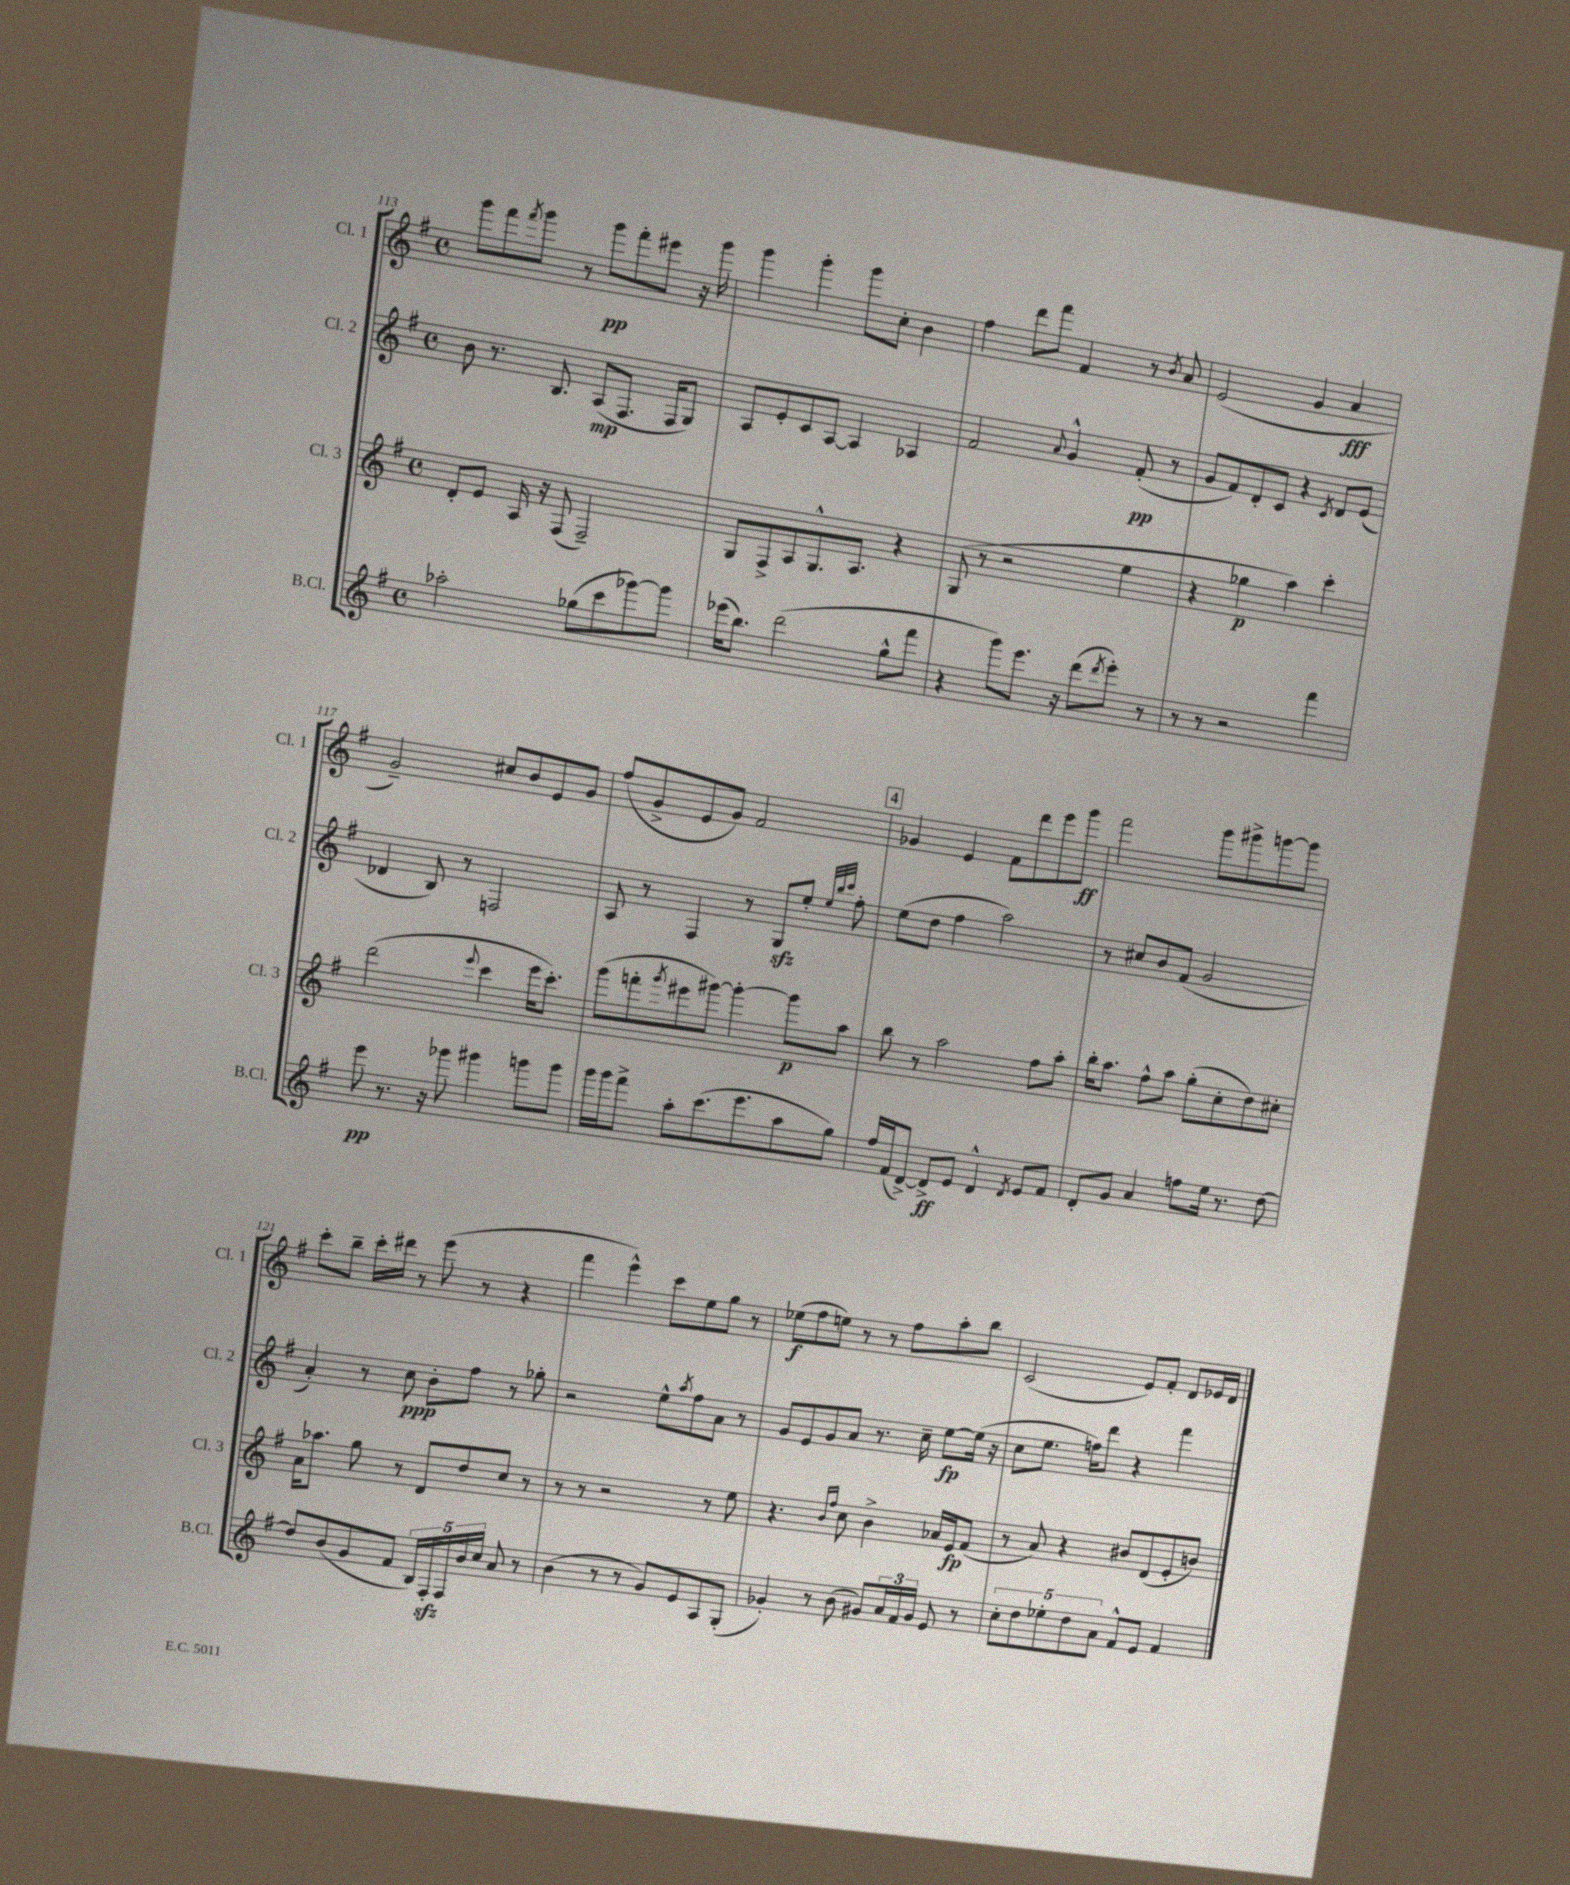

**kern	**dynam	**kern	**dynam	**kern	**dynam	**kern	**dynam
*part4	*part4	*part3	*part3	*part2	*part2	*part1	*part1
*staff4	*staff4	*staff3	*staff3	*staff2	*staff2	*staff1	*staff1
*I"B.Cl.	*	*I"Cl. 3	*	*I"Cl. 2	*	*I"Cl. 1	*
*I'B.Cl.	*	*I'Cl. 3	*	*I'Cl. 2	*	*I'Cl. 1	*
*clefG2	*	*clefG2	*	*clefG2	*	*clefG2	*
*k[f#]	*	*k[f#]	*	*k[f#]	*	*k[f#]	*
*M4/4	*	*M4/4	*	*M4/4	*	*M4/4	*
*met(c)	*	*met(c)	*	*met(c)	*	*met(c)	*
=113	=113	=113	=113	=113	=113	=113	=113
2aa-X'\	.	8d'/L	.	8b\	.	8ggg\L	.
.	.	8e/J	.	8.r	.	8fff#\	.
.	.	.	.	.	.	8qfff#/	.
.	.	16A/	.	.	.	8ggg\J	.
.	.	16r	.	8.B/	.	.	.
.	.	(8F#/	.	.	.	8r	.
(8gg-X\L	.	2F#~/)	.	(8A/L	mp	8ggg\L	pp
8ccc\	.	.	.	8.F#/J	.	8fff#'\	.
[8ggg-X\)	.	.	.	.	.	8eee#X\J	.
.	.	.	.	16F#/KL	.	.	.
8ggg-\J]	.	.	.	8G/J)	.	16r	.
.	.	.	.	.	.	16ggg\	.
=114	=114	=114	=114	=114	=114	=114	=114
(16eee-X\KL	.	8G/L	.	8A/L	.	4ggg\	.
8.bb\J)	.	.	.	.	.	.	.
.	.	8F#^/	.	8e'/	.	.	.
(2ddd\	.	8A/	.	8c/	.	4ggg'\	.
.	.	8.G^^/	.	[8A/J	.	.	.
.	.	.	.	4A/]	.	8ggg\L	.
.	.	8.A/J	.	.	.	.	.
.	.	.	.	.	.	8cc'\J	.
8gg^^\L	.	4r	.	4A-X/	.	4b\	.
8fff#\J	.	.	.	.	.	.	.
=115	=115	=115	=115	=115	=115	=115	=115
4r	.	(8G/	.	2f#/	.	4ff#\	.
.	.	8r	.	.	.	.	.
8ggg\L)	.	2r	.	.	.	8ddd\L	.
8.eee\J	.	.	.	.	.	8fff#\J	.
.	.	.	.	8qqa/	.	.	.
.	.	.	.	4g^^/	.	4f#/	.
16r	.	.	.	.	.	.	.
(8ddd\L	.	.	.	.	.	.	.
8qddd/	.	.	.	.	.	.	.
8eee'\J)	.	4ee\	.	(8f#'/	pp	8r	.
.	.	.	.	.	.	8qb/	.
8r	.	.	.	8r	.	8a/	.
=116	=116	=116	=116	=116	=116	=116	=116
8r	.	4r	.	8g/L	.	(2e/	.
8r	.	.	.	8f#/)	.	.	.
2r	.	4gg-X\	p	8d'/	.	.	.
.	.	.	.	8c/J	.	.	.
.	.	4aa\)	.	4r	.	4g/	.
.	.	.	.	8qc/	.	.	.
4fff#\	.	4ccc'\	.	8d/L	.	4a/	fff
.	.	.	.	(8e/J	.	.	.
!!LO:LB:g=z
=117	=117	=117	=117	=117	=117	=117	=117
8eee\	pp	(2ddd\	.	4d-X/	.	2g~/)	.
8.r	.	.	.	.	.	.	.
.	.	.	.	8B/)	.	.	.
16r	.	.	.	.	.	.	.
8ggg-X\	.	.	.	8r	.	.	.
.	.	8qqeee/	.	.	.	.	.
4ggg#X\	.	4ccc\	.	2Fn/	.	8cc#X/L	.
.	.	.	.	.	.	8b/	.
8gggn\L	.	16eee\KL	.	.	.	8e/	.
.	.	8.ccc'\J)	.	.	.	.	.
8ggg\J	.	.	.	.	.	8g/J	.
=118	=118	=118	=118	=118	=118	=118	=118
16ggg\LL	.	(8ggg\L	.	8A/	.	(8ff#/L	.
16ggg\J	.	.	.	.	.	.	.
8fff#^\J	.	8fffn'\	.	8r	.	8g^/	.
.	.	8qggg/	.	.	.	.	.
8aa'\L	.	8eee#X\	.	4F#/	.	8e/	.
(8.ccc\	.	[8ggg#X\J)	.	.	.	8g/J)	.
.	.	4ggg#'\_	.	8r	.	2f#/	.
8.eee\	.	.	.	.	.	.	.
.	.	.	.	8Gzz/L	.	.	.
8aa\	.	8ggg#\L]	p	8ee'/J	.	.	.
.	.	.	.	32qqee/LLL	.	.	.
.	.	.	.	32qqbb/	.	.	.
.	.	.	.	32qqccc/JJJ	.	.	.
8gg\J)	.	8aa\J	.	8ff#'\	.	.	.
!!LO:REH:place=s1:t=4
=119	=119	=119	=119	=119	=119	=119	=119
16ff#/LL	.	8bb\	.	(8ee\L	.	4g-X/	.
(16f#/J	.	.	.	.	.	.	.
[8d^/J)	.	8r	.	8dd\J	.	.	.
8d^/L]	ff	2aa\	.	4ff#\	.	4e/	.
8e/J	.	.	.	.	.	.	.
4d^^/	.	.	.	2aa\)	.	8f#\L	.
.	.	.	.	.	.	8ddd\	.
8qd/	.	.	.	.	.	.	.
8e/L	.	8ff#\L	.	.	.	8eee\	.
8f#/J	.	8aa'\J	.	.	.	8ggg\J	ff
=120	=120	=120	=120	=120	=120	=120	=120
8d'/L	.	16bb'\KL	.	8r	.	2fff#\	.
.	.	8.aa\J	.	.	.	.	.
8g/J	.	.	.	8cc#X/L	.	.	.
4a/	.	8ff#^^\L	.	8b/	.	.	.
.	.	8aa\J	.	(8f#/J	.	.	.
8ffn\L	.	(8gg'\L	.	2g/	.	8ggg\L	.
16ee\Jk	.	8cc'\	.	.	.	8ggg#X^\	.
8.r	.	.	.	.	.	.	.
.	.	8dd\)	.	.	.	[8gggn\	.
[8dd\	.	8cc#X'\J	.	.	.	8ggg\J]	.
!!LO:LB:g=z
=121	=121	=121	=121	=121	=121	=121	=121
8dd/L]	.	16a\KL	.	4a'/)	.	8ccc'\L	.
.	.	8.aa-X\J	.	.	.	.	.
(8b/	.	.	.	.	.	8bb~\J	.
8g/	.	8gg\	.	8r	.	16ccc'\LL	.
.	.	.	.	.	.	16ddd#X\JJ	.
8f#/J	.	8r	.	8cc\	ppp	8r	.
20B/LL)	.	8d/L	.	8b'\L	.	(8eee\	.
20F#zz'/	.	.	.	.	.	.	.
20F#/	.	.	.	.	.	.	.
.	.	8dd/	.	8ff#\J	.	8r	.
20b/	.	.	.	.	.	.	.
20cc/JJ	.	.	.	.	.	.	.
8a/	.	8cc/J	.	8r	.	4r	.
8r	.	8r	.	8gg-X'\	.	.	.
=122	=122	=122	=122	=122	=122	=122	=122
(4b\	.	8r	.	2r	.	4fff#\	.
.	.	8r	.	.	.	.	.
8r	.	2r	.	.	.	4eee^^\)	.
8r	.	.	.	.	.	.	.
8g/L)	.	.	.	8ee^^\L	.	8ccc\L	.
.	.	.	.	8qaa/	.	.	.
8e/	.	.	.	8ff#\	.	8ee\	.
8A/	.	8r	.	8a\J	.	8gg\J	.
(8G'/J	.	8ee\	.	8r	.	8r	.
=123	=123	=123	=123	=123	=123	=123	=123
4g-X'/)	.	4.r	.	8g/L	.	(8ee-X\L	f
.	.	.	.	8e/	.	8ff#\	.
8r	.	.	.	8g/	.	8een\J)	.
.	.	16qqb/LL	.	.	.	.	.
.	.	16qqff#/JJ	.	.	.	.	.
(8b\	.	8cc\	.	8a/J	.	8r	.
8g#X/L)	.	4b^\	.	8.r	.	8r	.
24a/L	.	.	.	.	.	8ff#\L	.
24f#/	.	.	.	.	.	.	.
.	.	.	.	16cc~\	.	.	.
24g#/JJ	.	.	.	.	.	.	.
8e/	.	16a-X/LL	.	[8ee\L	fp	8aa'\	.
.	.	16e/J	fp	.	.	.	.
8r	.	(8f#/J	.	(16ee\Jk]	.	8bb\J	.
.	.	.	.	16r	.	.	.
=124	=124	=124	=124	=124	=124	=124	=124
10cc'\L	.	8r	.	8cc\L	.	(2c/	.
10dd\	.	.	.	.	.	.	.
.	.	8a/)	.	8.ee\J	.	.	.
10ee-X'\	.	.	.	.	.	.	.
.	.	4r	.	.	.	.	.
10dd\	.	.	.	.	.	.	.
.	.	.	.	16ffn\KL)	.	.	.
.	.	.	.	8ddd\J	.	.	.
10a\J	.	.	.	.	.	.	.
8f#^^/L	.	8b#X/L	.	4r	.	8e/L)	.
8e/J	.	(8d/	.	.	.	8f#'/J	.
4f#/	.	8e'/	.	4fff#\	.	8d/L	.
.	.	8bn/J)	.	.	.	16e-X/L	.
.	.	.	.	.	.	16d/JJ	.
==	==	==	==	==	==	==	==
*-	*-	*-	*-	*-	*-	*-	*-
